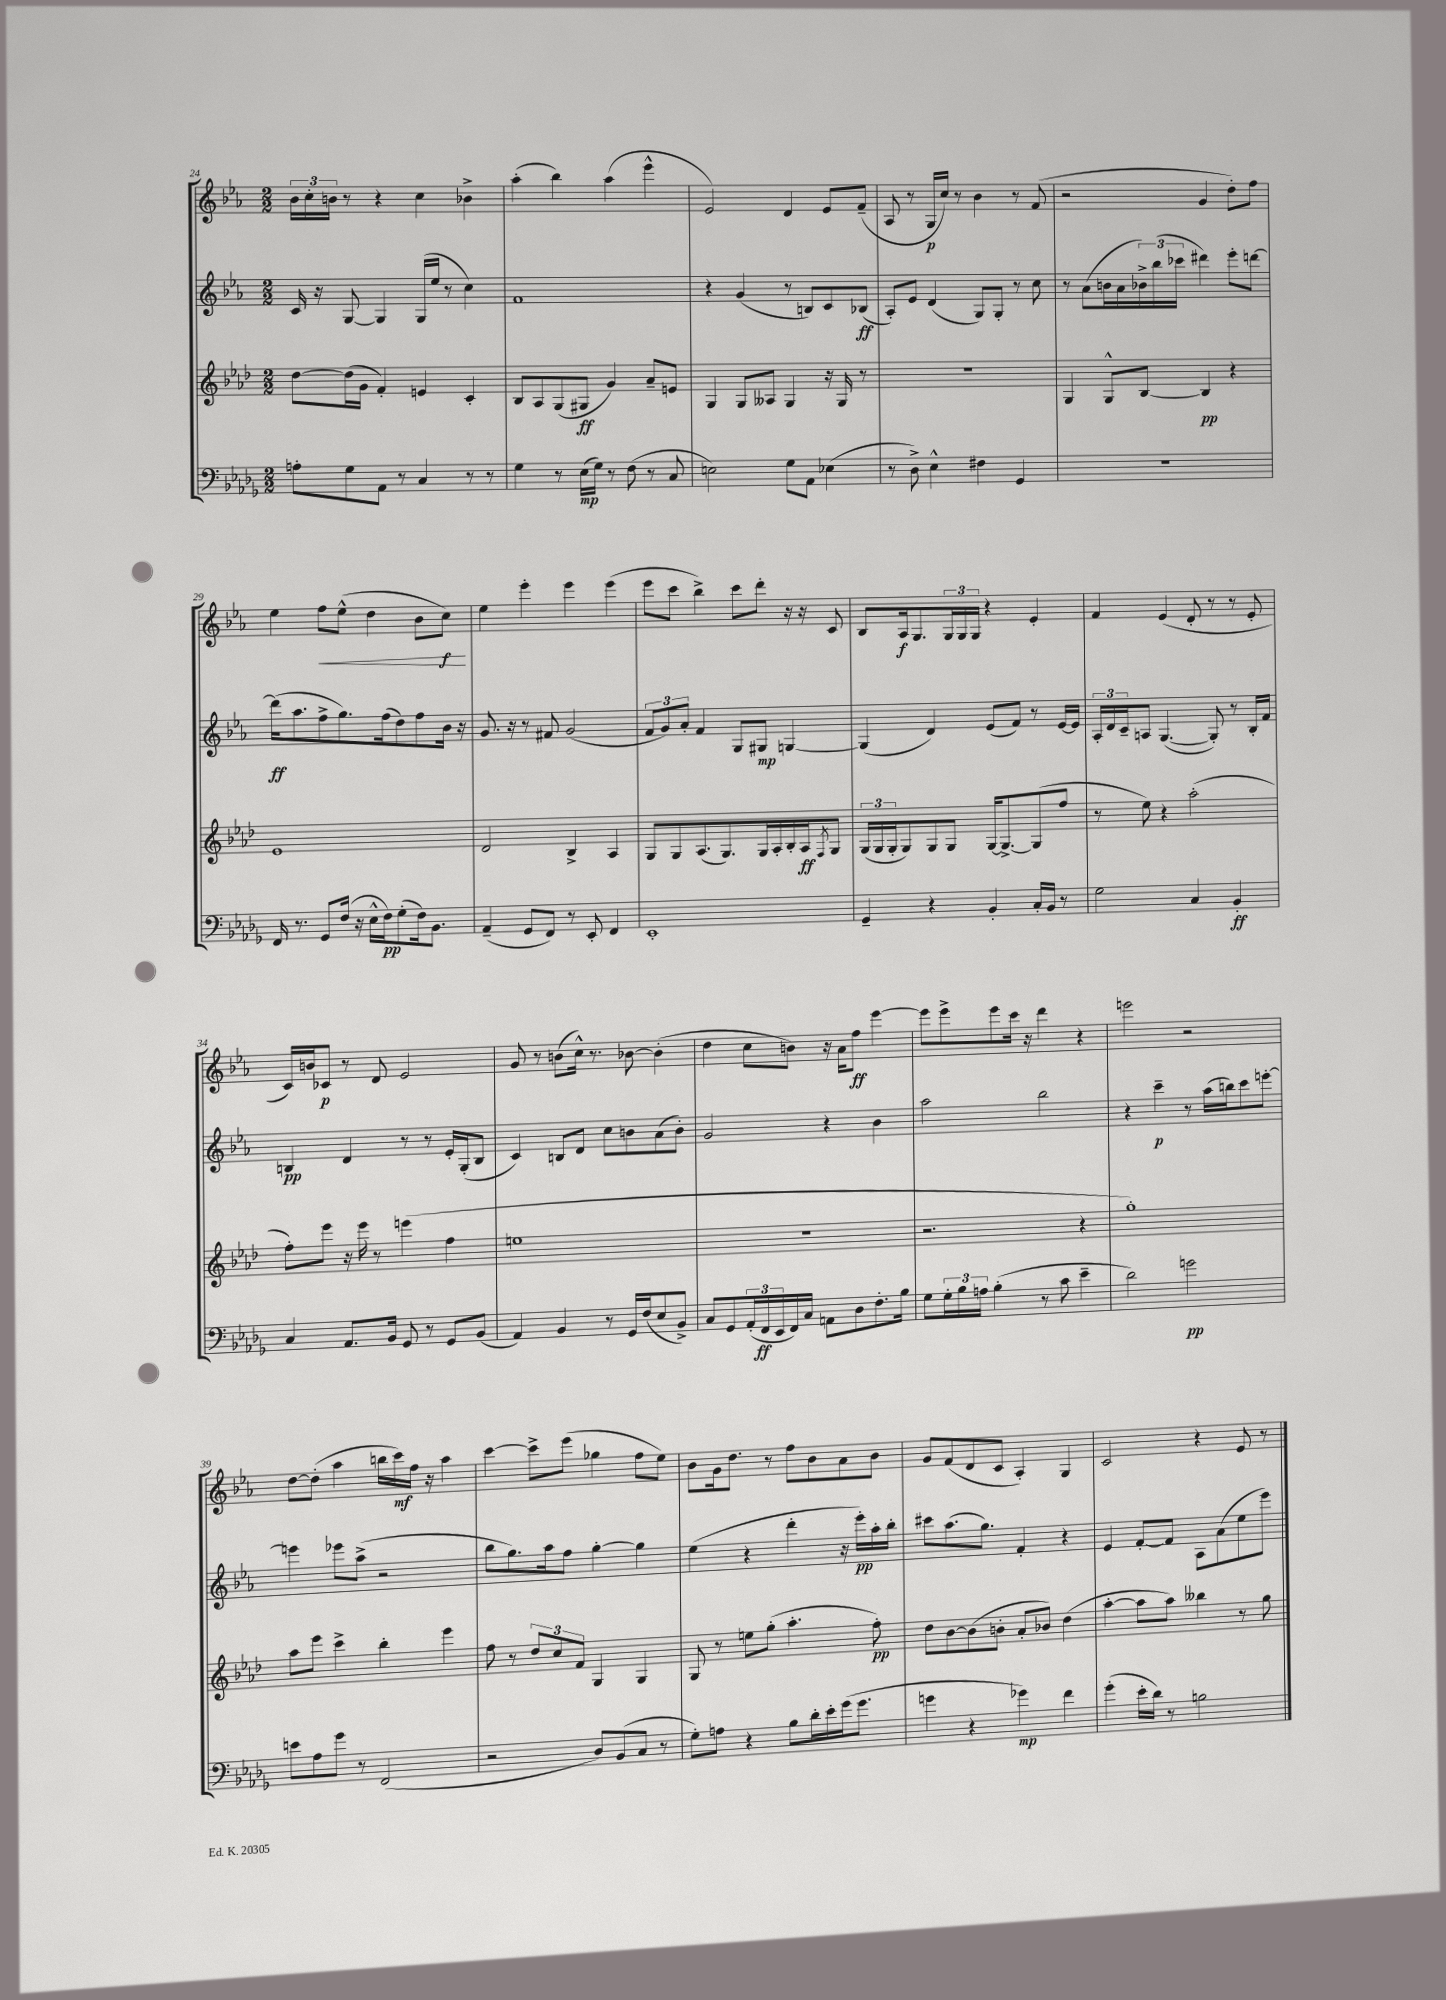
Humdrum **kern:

**kern	**kern	**kern	**kern
*staff4	*staff3	*staff2	*staff1
*clefF4	*clefG2	*clefG2	*clefG2
*k[b-e-a-d-g-]	*k[b-e-a-d-]	*k[b-e-a-]	*k[b-e-a-]
*M2/2	*M2/2	*M2/2	*M2/2
8A'\L	[8dd-\L	16c/	24b-\LL
.	.	.	24cc'\
.	.	16r	.
.	.	.	24b\JJ
8G-\	(16dd-\]L	[8G/	8r
.	16g\JJ	.	.
8AA-\J	4f'/)	4G/]	4r
8r	.	.	.
4C/	4e/	(16G/LL	4cc\
.	.	16ee-/JJ	.
.	.	8r	.
8r	4c'/	4cc\)	4b-^\
8r	.	.	.
=	=	=	=
4G-\	8B-/L	1f	(4aa-'\
.	8A-/	.	.
8r	(8G/	.	4bb-\)
(16E-\LL	8G#/J	.	.
16G-\JJ)	.	.	.
8r	4g/)	.	(4aa-\
(8F\	.	.	.
8r	8a-~/L	.	4eee-^^\
8C/	8e/J	.	.
=	=	=	=
2E\)	4G/	4r	2e-/)
.	8G/L	(4g/	.
.	8A--/J	.	.
8G-\L	4G/	8r	4d/
8AA-\J	.	8B/L)	.
(4E-\	16r	8c/	8e-/L
.	16G/	.	.
.	8r	(8B-/J	(8f~/J
=	=	=	=
8r	1r	8A-'/L)	8A-/
8D-^\)	.	8e-/J	8r
4E-^^\	.	(4d/	16G/LL
.	.	.	16cc/JJ)
.	.	.	8r
4F#\	.	8G/L)	4b-\
.	.	8G'/J	.
4GG-/	.	8r	8r
.	.	8cc\	(8f/
=	=	=	=
1r	4G/	8r	2r
.	.	(8a-\L	.
.	8G^^/L	16b\L	.
.	.	16a-\	.
.	[8B-/J	24b-^\)	.
.	.	(24bb-\	.
.	.	24ccc-\JJ	.
.	4B-/]	4ddd#\)	4g/
.	4r	8eee-'\L	8dd'\L)
.	.	[8ddd\J	8ff\J
=	=	=	=
16FF/	1e-	(16ddd\]LK	4ee-\
8.r	.	8.aa-\	.
8GG-/L	.	8ff^\	8ff\L
(16F/Jk	.	8.gg\)	(8ee-^^\J
16r	.	.	.
16E-^^\LL	.	.	4dd\
16F\J)	.	(16ff\k	.
(8G-'\	.	8dd\)	.
16F\k)	.	8ff\	8b-\L
8.BB-\J	.	.	.
.	.	16b-\Jk	8cc\J)
.	.	16r	.
=	=	=	=
(4AA-~/	2d-/	8.g/	4ee-\
.	.	16r	.
8GG-/L	.	8r	4eee-'\
8FF/J)	.	8f#/	.
8r	4B-^/	(2g/	4eee-\
8EE-'/	.	.	.
4FF/	4A-/	.	(4eee-\
=	=	=	=
1EE-'	8G/L	12f/L	8eee-\L
.	.	12g/)	.
.	8G/	.	8ccc\J
.	.	12a-'/J	.
.	(8.A-/	4f/	4bb-^\)
.	8.G/)	.	.
.	.	8G/L	8ccc\L
.	16G/L	8G#/J	8ddd'\J
.	16A-'/	.	.
.	16B-'/	[4G/	16r
.	16A-/J	.	16r
.	8qF/	.	.
.	8G/J	.	8c/
=	=	=	=
4GG-~/	(24G/LL	(4G/]	8B-/L
.	24G/	.	.
.	24G'/J	.	.
.	8G/)	.	16A-/k
.	.	.	8.G/
4r	8G/	4d/)	.
.	8G/J	.	24G/L
.	.	.	24G/
.	.	.	24G/JJ
4BB-'/	[16G/LK	(8e-/L	4r
.	8.G^/_	.	.
.	.	8f/J)	.
16C'/LL	(8G/]	8r	4e-'/
16BB-/JJ	.	.	.
8r	8ff/J	[16e-/LL	.
.	.	16e-/]JJ	.
=	=	=	=
2G-\	8r	24A-'/LL	4f/
.	.	24d/	.
.	.	24c~/J	.
.	8ee-\)	8A/J	.
.	4r	([4.G/	(4e-/
4C/	(2aa-'\	.	8d'/
.	.	8G'/])	8r
4BB-'/	.	8r	8r
.	.	16B-'/LL	8e-'/
.	.	16f/JJ	.
=	=	=	=
4C/	8ff'\L)	4B/	16c/LL)
.	.	.	16b/J
.	8eee-\J	.	8c-/J
8.AA-/L	16r	4d/	8r
.	16eee-\	.	.
.	8r	.	8d/
16BB-/Jk	.	.	.
8GG-/	(4eee\	8r	2e-/
8r	.	8r	.
8GG-/L	4ff\	16e-'/LL	.
.	.	(16G'/J	.
(8BB-/J	.	8B/J	.
=	=	=	=
4AA-/)	1ee	4c/)	8g/
.	.	.	8r
4BB-/	.	8B/L	(8b\L
.	.	8d/J	16cc^^\Jk)
.	.	.	8.r
8r	.	8cc\L	.
16GG-/LL	.	8b\	[8b-\
(16F/J	.	.	.
8E-/	.	(8a-\	(4b-'\]
8BB-^/J)	.	8b'\J)	.
=	=	=	=
8C/L	1r	2g/	4dd\
8GG-/	.	.	.
(24AA-'/L	.	.	8cc\L
24FF/	.	.	.
24EE-/	.	.	.
16FF/)	.	.	8b\J)
16C/JJ	.	.	.
8AA\L	.	4r	16r
.	.	.	16a-\LK
8D-\	.	.	8ff\J
8.F'\	.	4b-\	[4eee-\
16B-\Jk	.	.	.
=	=	=	=
8G-\L	2.r	2aa-\	8eee-\]L
24G-'\L	.	.	8eee-^\
24B-\	.	.	.
24A\JJ	.	.	.
(4B-'\	.	.	8eee-\
.	.	.	16ccc\Jk
.	.	.	16r
8r	.	2bb-\	4ddd\
8c\	.	.	.
4e-~\	4r	.	4r
=	=	=	=
2d-\)	1gg')	4r	2eee\
.	.	4ccc~\	.
2g\	.	8r	2r
.	.	(16aa-\LL	.
.	.	16bb\J)	.
.	.	8ccc\	.
.	.	[8eee'\J	.
=	=	=	=
8e\L	8aa-\L	4eee\]	[8dd\L
8A-\	8eee-\J	.	(8dd'\]J
8g-\J	4ccc^\	8eee-\L	4aa-\
8r	.	(8aa-^\J	.
(2FF/	4bb-'\	2r	16bb\LL
.	.	.	16ccc\)
.	.	.	16ff\JJ
.	.	.	16r
.	4eee-\	.	4aa-\
=	=	=	=
2r	8ff\	8bb-\L	[4ccc\
.	8r	8.gg\)	.
.	12dd-/L	.	8ccc^\]L
.	.	16aa-\k	.
.	12cc/	.	.
.	.	8ff\J	(8eee-\J
.	12f/J	.	.
8D-/L)	4G/	[4gg'\	4gg-\
(8BB-/	.	.	.
8C/J	4G/	4gg\]	8ff\L
8r	.	.	8ee-\J)
=	=	=	=
8G-'\L)	8G/	(4ee-\	8b-\L
8A\J	8r	.	16g\k
.	.	.	8.dd\J
4r	8ee\L	4r	.
.	(8gg'\J	.	8r
8B-\L	4.aa-'\	4ddd'\	8ff\L
16d-'\L	.	.	8b-\
16e-'\	.	.	.
(16g-\J	.	16r	8a-\
8.g-\J	.	16eee-'\LL)	.
.	8ff'\)	16aa-'\	8b-\J
.	.	16bb-'\JJ	.
=	=	=	=
4g\	8dd-\L	8ccc#\L	8g/L
.	[8b-\	(8.aa-\	(8f/
4r	(8b-\]	.	8d/
.	.	8.gg\J)	.
.	8b'\J	.	8c/J
4g-\)	8a-'/L	4f'/	4A-'/)
.	8b-/J)	.	.
4f\	(4dd-\	4r	4G/
=	=	=	=
(4g-'\	[4aa-'\	4e-/	2c/
16e-'\LL	8aa-\]L	[8f'/L	.
16d-\JJ)	.	.	.
8r	8aa-\J)	8f/]J	.
2B\	4bb--\	8A-\L	4r
.	.	(8a-\	.
.	8r	8ee-\	8e-/
.	8gg\	8eee-\J)	8r
==	==	==	==
*-	*-	*-	*-
